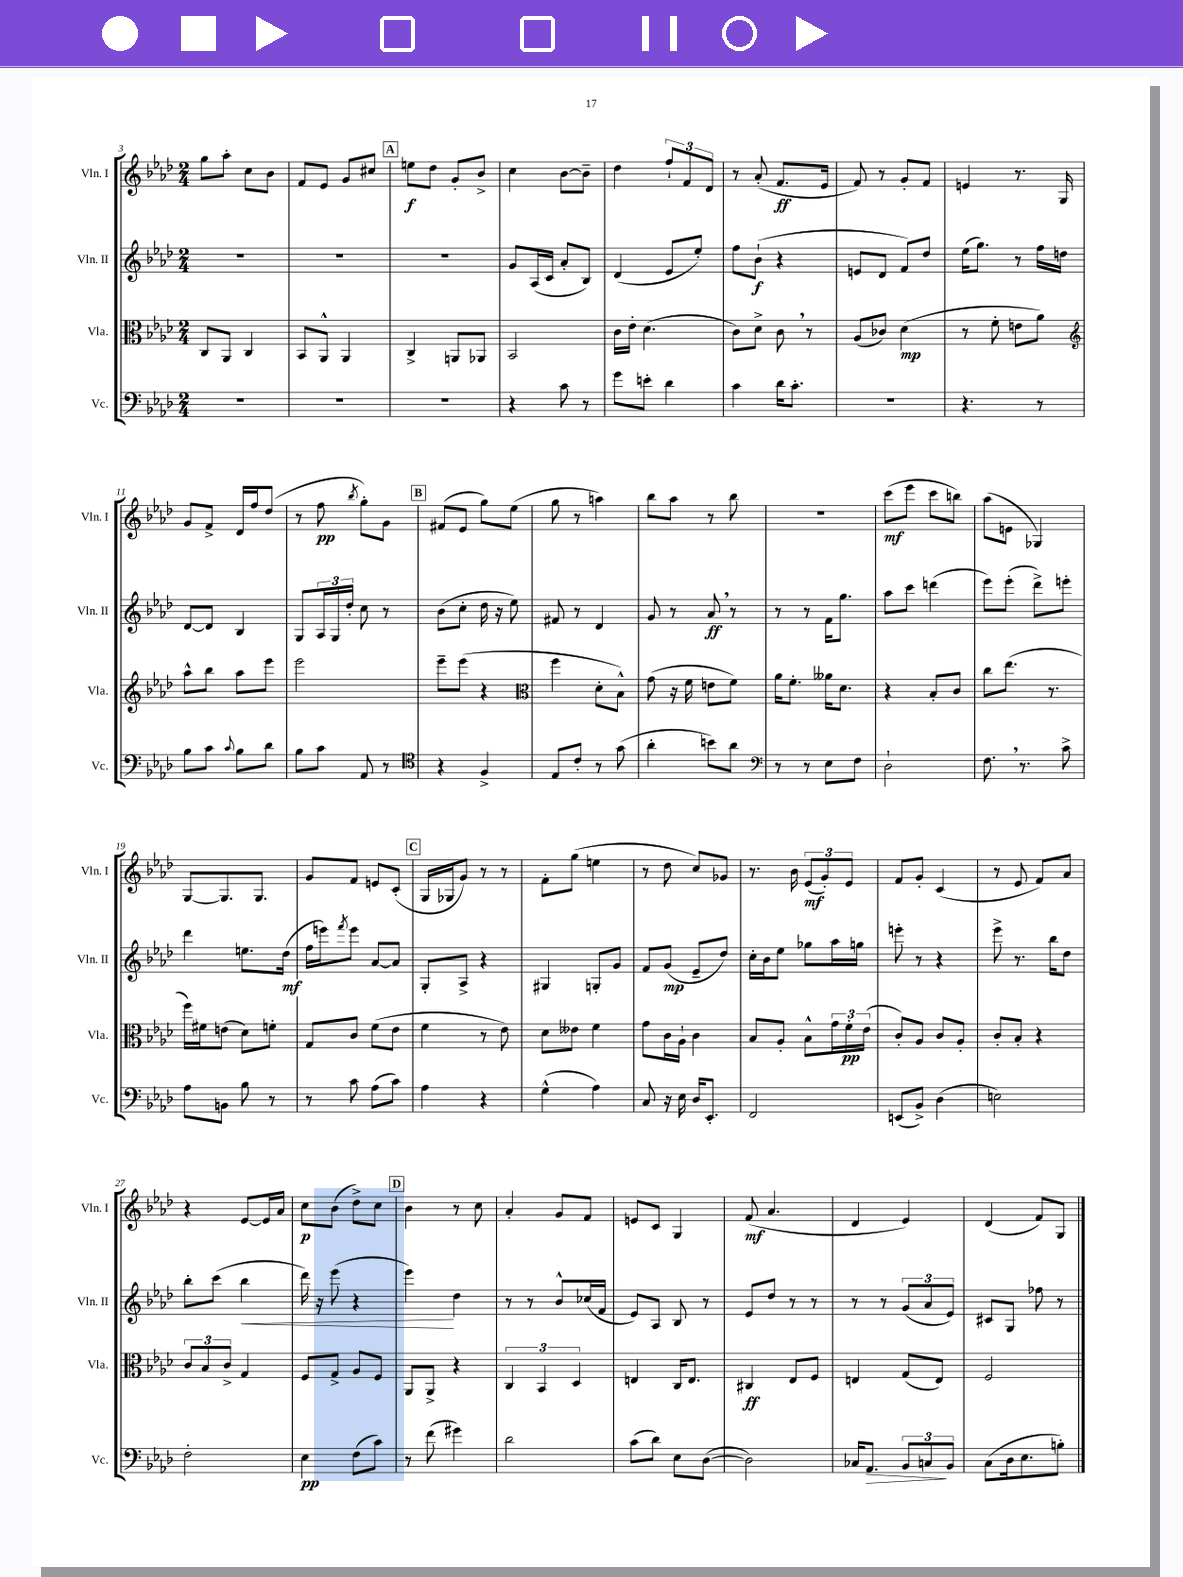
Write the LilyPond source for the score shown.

<<
\new StaffGroup <<
\new Staff = "s0" \with { instrumentName = "Vln. I" shortInstrumentName = "Vln. I" } {
    \clef treble \key aes \major \numericTimeSignature \time 2/4
    g''8 aes''8-. c''8 bes'8 |
    f'8 ees'8 g'8 cis''8 |
    \mark \markup { \box "A" } e''8\f des''8 g'8-. bes'8-> |
    c''4 bes'8~ bes'8-- |
    des''4 \tuplet 3/2 { f''8-! f'8 des'8 } |
    r8 aes'8-.( f'8.\ff ees'16 |
    f'8) r8 g'8-. f'8 |
    e'4 r8. g16 |
    g'8 f'8-> des'16 f''16 des''8( |
    r8 f''8\pp \acciaccatura { bes''8 } g''8-.) g'8 |
    \mark \markup { \box "B" } fis'8( ees'8 g''8) ees''8( |
    g''8 r8 a''4) |
    bes''8 aes''8 r8 bes''8 |
    R2 |
    c'''8\mf( ees'''8 c'''8 b''8) |
    aes''8( e'8 ges4) |
    g8~ g8. g8. |
    g'8 f'8 e'8 c'8-.( |
    \mark \markup { \box "C" } g16 ges16 g'8) r8 r8 |
    f'8-. g''8( e''4 |
    r8 des''8 c''8) ges'8 |
    r8. bes'16 \tuplet 3/2 { ees'8\mf( g'8-.) ees'8 } |
    f'8 g'8-. c'4( |
    r8 ees'8 f'8) aes'8 |
    r4 ees'8~ ees'16 aes'16 |
    c''8\p bes'8( des''8->) c''8 |
    \mark \markup { \box "D" } bes'4 r8 c''8 |
    aes'4-. g'8 f'8 |
    e'8 c'8 g4 |
    f'8\mf( aes'4. |
    des'4 ees'4) |
    des'4( f'8) g8 \bar "|." |
}
\new Staff = "s1" \with { instrumentName = "Vln. II" shortInstrumentName = "Vln. II" } {
    \clef treble \key aes \major \numericTimeSignature \time 2/4
    R2 |
    R2 |
    \mark \markup { \box "A" } R2 |
    g'8 aes16( c'16 aes'8-. bes8) |
    des'4( ees'8 ees''8-.) |
    f''8 bes'8-!\f( r4 |
    e'8 des'8 f'8) des''8 |
    ees''16( g''8.) r8 f''16 d''16 |
    des'8~ des'8 bes4 |
    g8 \tuplet 3/2 { aes16 g16 des''16-. } c''8 r8 |
    \mark \markup { \box "B" } bes'8( c''8-. des''16 r16 ees''8) |
    fis'8 r8 des'4 |
    g'8 r8 aes'8\ff \breathe r8 |
    r8 r8 f'16 g''8. |
    aes''8 c'''8 d'''4( |
    ees'''8) ees'''8-.( des'''8->) e'''8-. |
    des'''4 e''8. des''16\mf( |
    f''16 e'''16) \acciaccatura { f'''8 } e'''8 aes'8~ aes'8 |
    \mark \markup { \box "C" } g8-. aes8-> r4 |
    gis4 g8-. g'8 |
    f'8 g'8\mp( ees'8-- des''8) |
    c''16-. bes'16 ees''8 ges''8 aes''16 g''16 |
    e'''8-. r8 r4 |
    ees'''8-> r8. bes''16 des''8 |
    bes''8-. c'''8( bes''4\< |
    des'''16) r16 ees'''8( r4 |
    \mark \markup { \box "D" } ees'''4\!) des''4 |
    r8 r8 bes'8-^ ces''16( f'16 |
    ees'8) aes8 bes8 r8 |
    ees'8 des''8 r8 r8 |
    r8 r8 \tuplet 3/2 { g'8( aes'8 ees'8) } |
    cis'8 g8 fes''8 r8 \bar "|." |
}
\new Staff = "s2" \with { instrumentName = "Vla." shortInstrumentName = "Vla." } {
    \clef alto \key aes \major \numericTimeSignature \time 2/4
    c8 aes,8 c4 |
    bes,8 aes,8-^ aes,4 |
    \mark \markup { \box "A" } c4-> a,8 aes,8 |
    bes,2 |
    c'16 ees'16-. des'4.( |
    c'8) des'8-> c'8 \breathe r8 |
    aes8( ces'8) des'4\mp( |
    r8 f'8-. e'8 aes'8) |
    \clef treble aes''8-^ bes''8 aes''8 ees'''8 |
    ees'''2 |
    \mark \markup { \box "B" } ees'''8-- ees'''8( r4 |
    \clef alto f''4 des'8-. bes8-^) |
    g'8( r16 f'16 e'8 f'8) |
    aes'16 f'8.-. aeses'16 des'8. |
    r4 bes8-. c'8 |
    c''8 ees''8.( r8. |
    f''16) fis'16 e'8( des'8) f'8-. |
    g8 c'8 f'8( ees'8 |
    \mark \markup { \box "C" } f'4 r8 ees'8) |
    des'8 eeses'8 f'4 |
    g'8 c'16 aes16-! c'4 |
    bes8 aes8-. bes8-^ \tuplet 3/2 { g'16 f'16-.\pp ees'16( } |
    c'8-.) aes8 c'8 aes8-. |
    c'8-. bes8-. r4 |
    \tuplet 3/2 { c'8 bes8 c'8-> } g4 |
    f8 g8-> aes8 f8 |
    \mark \markup { \box "D" } aes,8 aes,8-> r4 |
    \tuplet 3/2 { c4 bes,4 des4 } |
    e4 c16 e8. |
    cis4\ff ees8 f8 |
    e4 g8( e8) |
    f2 \bar "|." |
}
\new Staff = "s3" \with { instrumentName = "Vc." shortInstrumentName = "Vc." } {
    \clef bass \key aes \major \numericTimeSignature \time 2/4
    R2 |
    R2 |
    \mark \markup { \box "A" } R2 |
    r4 c'8 r8 |
    g'8 e'8-. des'4 |
    c'4 des'16 c'8.-. |
    R2 |
    r4. r8 |
    bes8 c'8 \appoggiatura { c'8 } bes8 des'8 |
    bes8 c'8 aes,8 r8 |
    \mark \markup { \box "B" } \clef tenor r4 f4-> |
    ees8 c'8-. r8 g'8( |
    aes'4-. b'8) aes'8 |
    \clef bass r8 r8 ees8 f8 |
    des2-! |
    f8. \breathe r8. c'8-> |
    aes8 b,8 bes8 r8 |
    r8 c'8 aes8( c'8) |
    \mark \markup { \box "C" } aes4 r4 |
    g4-^( aes4) |
    c8 r16 ees16 des16 ees,8.-. |
    f,2 |
    e,8( bes,8->) des4( |
    e2) |
    f2-. |
    ees4\pp f8( c'8) |
    \mark \markup { \box "D" } r8 f'8( gis'4) |
    des'2 |
    c'8( des'8) ees8 des8~( |
    des2) |
    ces16 aes,8.\> \tuplet 3/2 { bes,8 c8\! bes,8 } |
    c8( des16 ees8. b8-.) \bar "|." |
}
>>
>>
\layout { \context { \Score currentBarNumber = #3 } }
